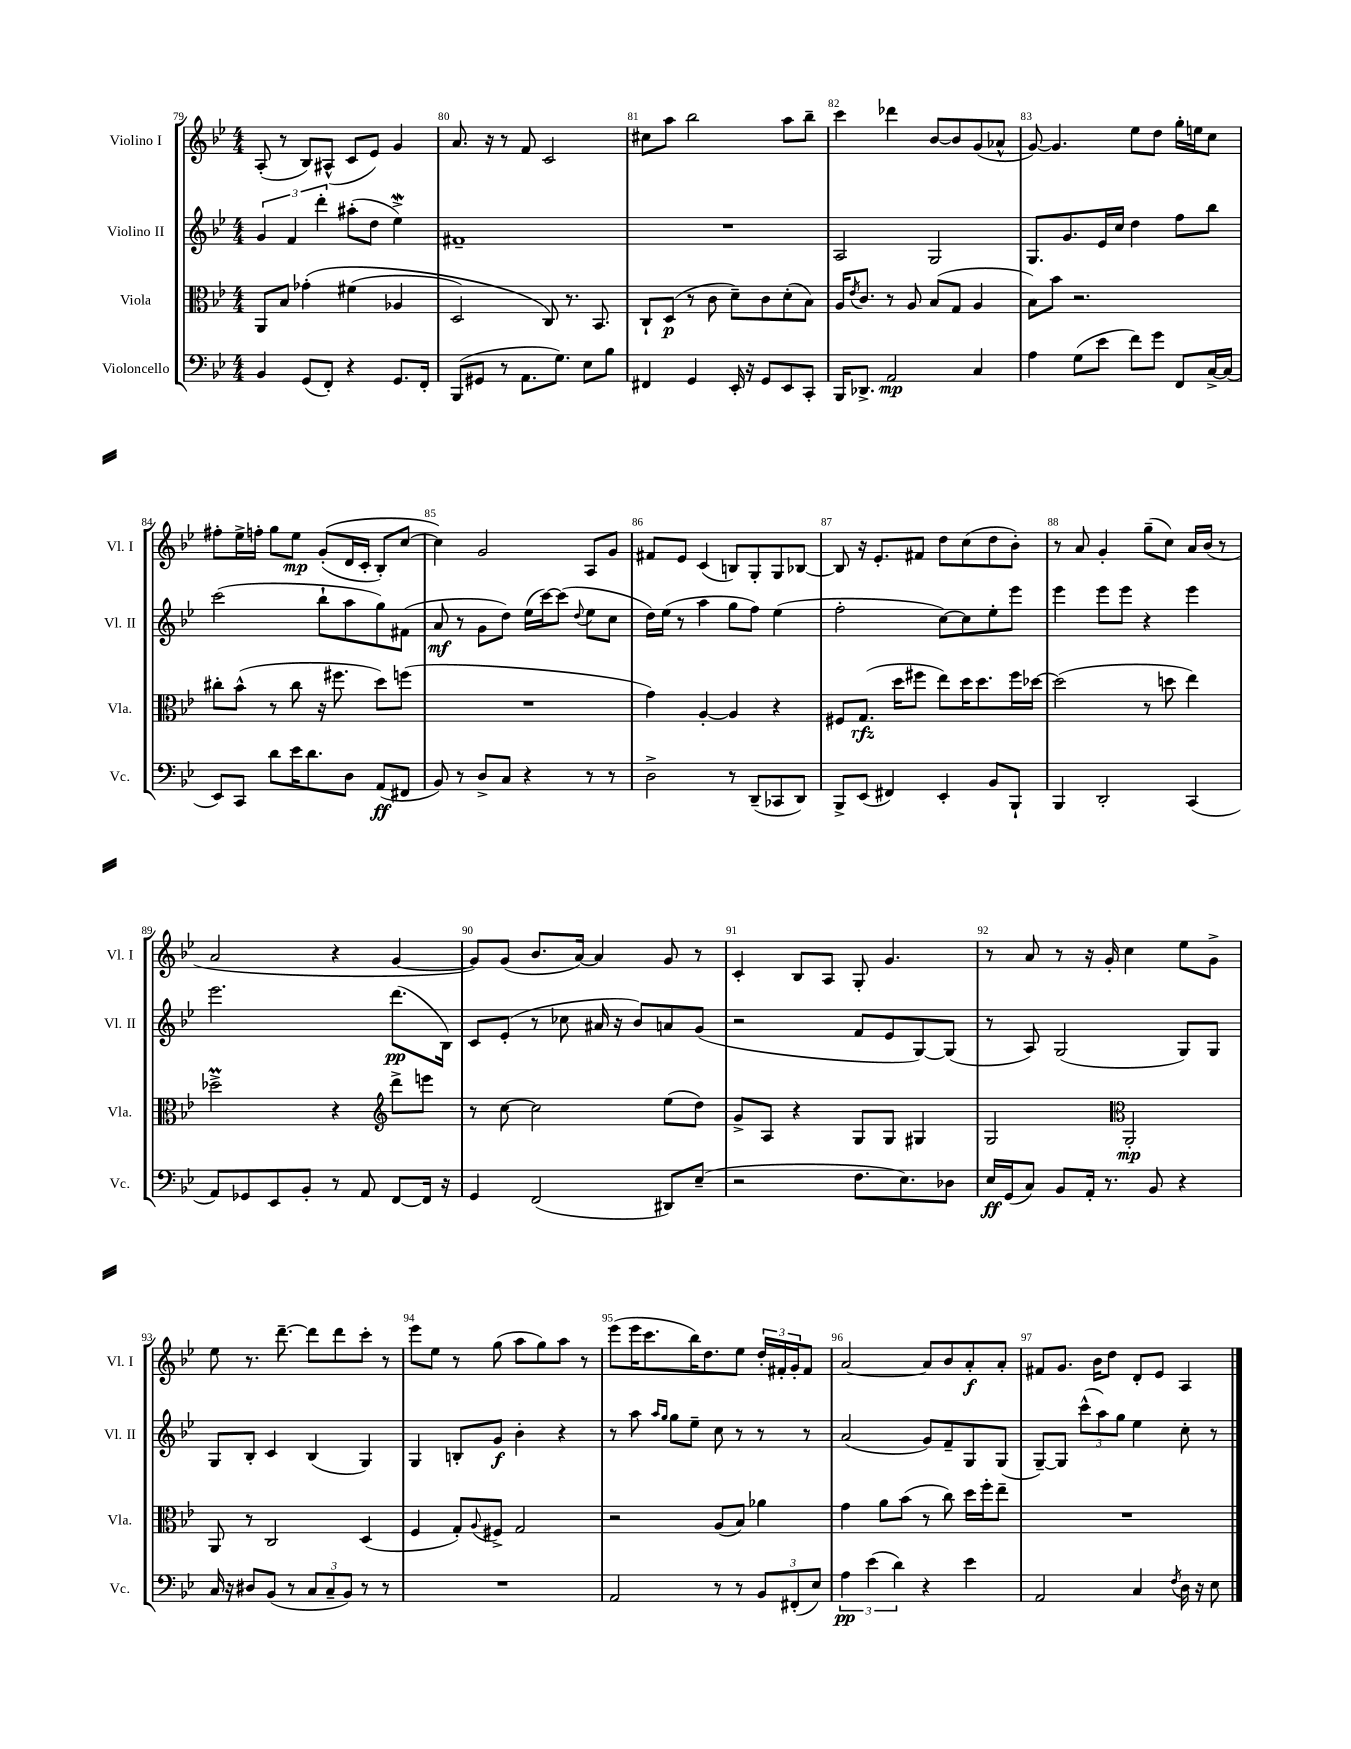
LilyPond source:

<<
\new StaffGroup <<
\new Staff = "s0" \with { instrumentName = "Violino I" shortInstrumentName = "Vl. I" } {
    \clef treble \key bes \major \numericTimeSignature \time 4/4
    a8-.( r8 bes8) ais8-^( c'8 ees'8) g'4 |
    a'8. r16 r8 f'8 c'2 |
    cis''8 a''8 bes''2 a''8 bes''8-- |
    c'''4 des'''4 bes'8~ bes'8 g'8( aes'8-^ |
    g'8~) g'4. ees''8 d''8 g''16-. e''16 c''8 |
    fis''8-. ees''16-> f''16-. g''8 ees''8\mp g'8-.(\( d'16 c'16-. bes8-.) c''8~ |
    c''4\) g'2 a8 g'8 |
    fis'8 ees'8 c'4( b8) g8-. g8 bes8~ |
    bes8 r16 ees'8.-. fis'8 d''8 c''8( d''8 bes'8-.) |
    r8 a'8 g'4-. g''8--( c''8) a'16 bes'16( r8 |
    a'2 r4 g'4~ |
    g'8) g'8( bes'8. a'16~) a'4 g'8 r8 |
    c'4-. bes8 a8 g8-. g'4. |
    r8 a'8 r8 r16 g'16-. c''4 ees''8 g'8-> |
    ees''8 r8. d'''8.~-- d'''8 d'''8 c'''8-. r8 |
    ees'''8 ees''8 r8 g''8( a''8 g''8) a''8 r8 |
    ees'''8( ees'''16 c'''8. bes''16) d''8. ees''8 \tuplet 3/2 { d''16-. fis'16-. g'16-. } fis'8 |
    a'2~ a'8 bes'8 a'8-.\f a'8-. |
    fis'8 g'8. bes'16 d''8 d'8-. ees'8 a4 \bar "|." |
}
\new Staff = "s1" \with { instrumentName = "Violino II" shortInstrumentName = "Vl. II" } {
    \clef treble \key bes \major \numericTimeSignature \time 4/4
    \tuplet 3/2 { g'4 f'4 d'''4-. } ais''8-.( d''8 ees''4->\mordent) |
    fis'1-- |
    R1 |
    a2 g2 |
    g8. g'8. ees'16 c''16 d''4 f''8 bes''8 |
    c'''2( bes''8-! a''8 g''8) fis'8( |
    a'8\mf r8 g'8 d''8) ees''16( c'''16~) c'''8( \appoggiatura { d''8 } ees''8 c''8 |
    d''16) ees''16( r8 a''4 g''8 f''8) ees''4( |
    f''2-. c''8~) c''8 ees''8-. ees'''8 |
    ees'''4 ees'''8 ees'''8 r4 ees'''4 |
    ees'''2. d'''8.\pp( bes16) |
    c'8 ees'8-.( r8 ces''8 ais'16 r16 bes'8) a'8 g'8( |
    r2 f'8 ees'8 g8~) g8( |
    r8 a8) g2( g8) g8 |
    g8 bes8-. c'4 bes4( g4) |
    g4 b8-. g'8\f bes'4-. r4 |
    r8 a''8 \grace { a''16 g''16 } g''8 ees''8-- c''8 r8 r8 r8 |
    a'2( g'8) f'8-- g8 g8( |
    g8~--) g8 \tuplet 3/2 { c'''8-^( a''8) g''8 } ees''4 c''8-. r8 \bar "|." |
}
\new Staff = "s2" \with { instrumentName = "Viola" shortInstrumentName = "Vla." } {
    \clef alto \key bes \major \numericTimeSignature \time 4/4
    a,8 bes8 ges'4-.\( fis'4( aes4 |
    d2) c8\) r8. bes,8. |
    c8-! d8\p( r8 c'8 d'8--) c'8 d'8-.( bes8) |
    a16 \acciaccatura { ees'8 } c'8. r8 a8 bes8( g8 a4 |
    bes8) bes'8 r2. |
    cis''8-. bes'8-^( r8 cis''8 r16 fis''8. d''8) f''8( |
    R1 |
    g'4) a4~-. a4 r4 |
    fis8 g8.\rfz( d''16 fis''8 ees''8) d''16 d''8. fis''16 des''16~ |
    des''2( r8 d''8 ees''4) |
    des''2->\prall r4 \clef treble d'''8-> e'''8 |
    r8 c''8~ c''2 ees''8( d''8) |
    g'8-> a8 r4 g8 g8 gis4 |
    g2 \clef alto a,2-.\mp |
    a,8 r8 c2 d4( |
    f4 g8-.) \appoggiatura { a8 } fis8-> g2 |
    r2 a8( bes8) aes'4 |
    g'4 a'8 bes'8( r8 c''8) d''16 f''16-. ees''8-- |
    R1 \bar "|." |
}
\new Staff = "s3" \with { instrumentName = "Violoncello" shortInstrumentName = "Vc." } {
    \clef bass \key bes \major \numericTimeSignature \time 4/4
    bes,4 g,8( f,8-.) r4 g,8. f,16-. |
    bes,,8( gis,8 r8 a,8. g8.) ees8 bes8 |
    fis,4 g,4 ees,16-. r16 g,8 ees,8 c,8-. |
    bes,,16 des,8.-> a,2\mp c4 |
    a4 g8( ees'8 f'8) g'8 f,8 c16~-> c16( |
    ees,8) c,8 d'8 ees'16 d'8. d8 a,8\ff( fis,8 |
    bes,8) r8 d8-> c8 r4 r8 r8 |
    d2-> r8 d,8--( ces,8 d,8) |
    bes,,8-> ees,8( fis,4) ees,4-. bes,8 bes,,8-! |
    bes,,4 d,2-. c,4( |
    a,8) ges,8 ees,8 bes,8-. r8 a,8 f,8~ f,16 r16 |
    g,4 f,2( dis,8) ees8--( |
    r2 f8. ees8.) des8 |
    ees16\ff g,16( c8) bes,8 a,16-. r8. bes,8 r4 |
    c16 r16 dis8 bes,8( r8 \tuplet 3/2 { c8 c8-- bes,8) } r8 r8 |
    R1 |
    a,2 r8 r8 \tuplet 3/2 { bes,8 fis,8-.( ees8) } |
    \tuplet 3/2 { a4\pp ees'4( d'4) } r4 ees'4 |
    a,2 c4 \acciaccatura { f8 } d16 r16 ees8 \bar "|." |
}
>>
>>
\layout { \context { \Score currentBarNumber = #79 \override BarNumber.break-visibility = ##(#f #t #t) barNumberVisibility = #all-bar-numbers-visible } }
